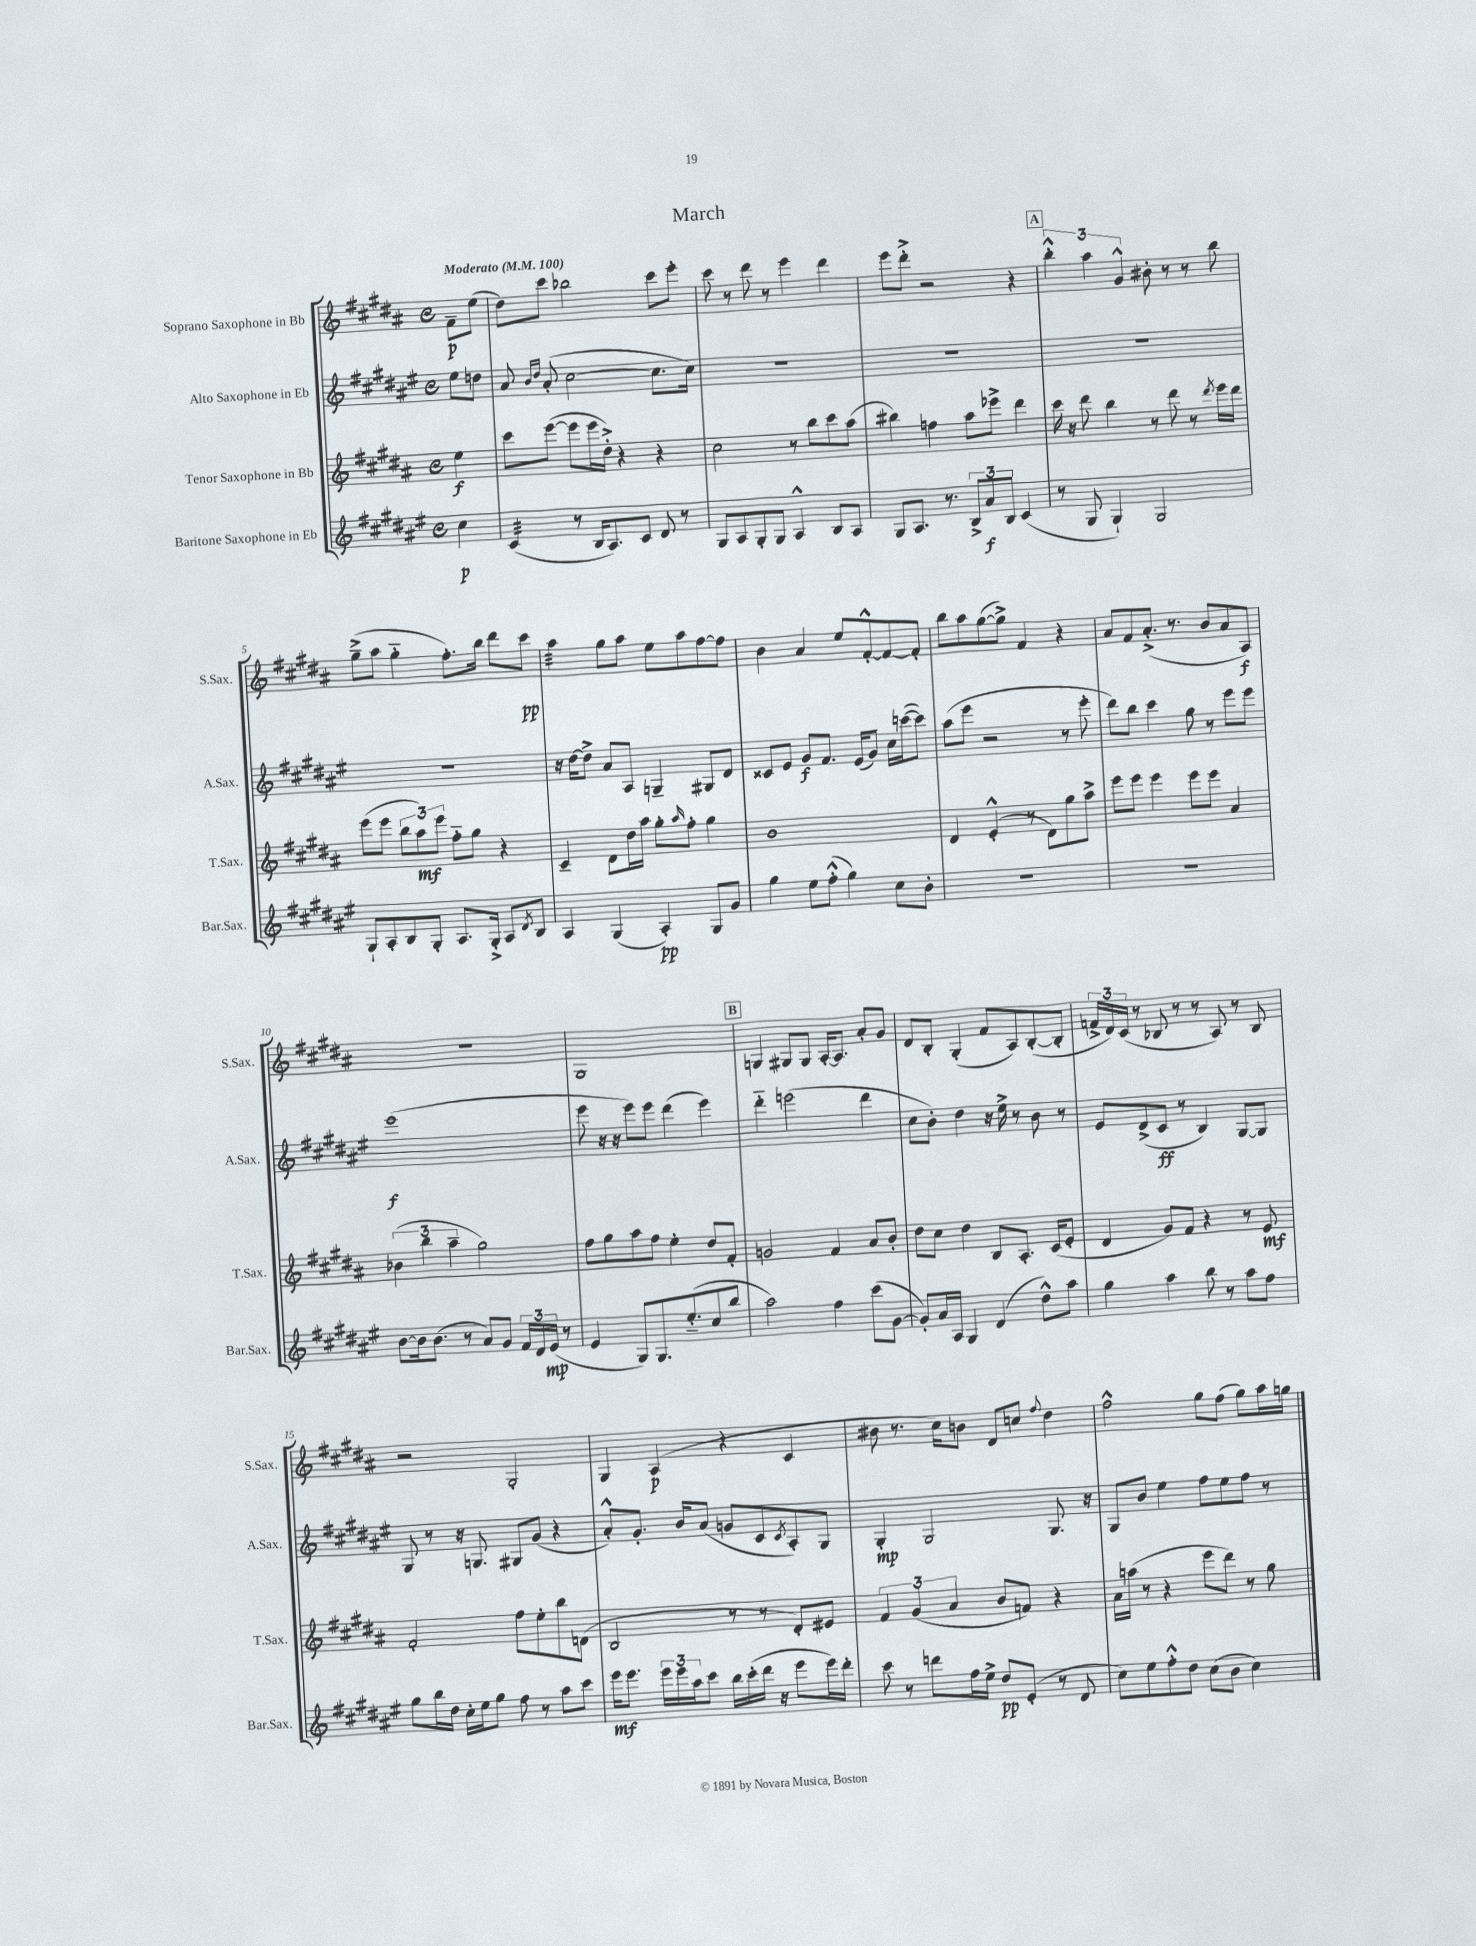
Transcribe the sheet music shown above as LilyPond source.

\header { title = "March" }
<<
\new StaffGroup <<
\new Staff = "s0" \with { instrumentName = "Soprano Saxophone in Bb" shortInstrumentName = "S.Sax." } {
    \clef treble \key b \major \defaultTimeSignature \time 4/4 \partial 4 \tempo "Moderato" 4 = 100
    fis'8--\p e''8( |
    dis''8) cis'''8 bes''2 cis'''8 e'''8-. |
    cis'''8 r8 dis'''8 r8 e'''4 dis'''4 |
    e'''8 dis'''8-.-> r2 r4 |
    \mark \markup { \box "A" } \tuplet 3/2 { b''4-.-^ ais''4 gis'4-^ } bis'8-. r8 r8 b''8 |
    gis''8--->( ais''8 gis''4-_ fis''8.-.) b''16 dis'''8 cis'''8\pp |
    ais''4:32 gis''8 ais''8 e''8 ais''8 fis''8~ fis''8 |
    b'4 ais'4 e''8 fis'8~-.-^ fis'8~ fis'8-. |
    b''8 ais''8 gis''8~( gis''8->) fis'4 r4 |
    ais'8 fis'8 ais'8.-.->( r8. b'8 ais'8 ais8\f) |
    R1 |
    gis1 |
    \mark \markup { \box "B" } g4 gis8 gis8 ais16~-. ais8. ais'8-. gis'8 |
    dis'8 b8-. gis4-.( fis'8 ais8) b8~-.( b8-. |
    \tuplet 3/2 { f'16-> dis'16) cis'16( } r8 bes8 r8 r8 ais8) r8 bes8 |
    r2 gis2-. |
    gis4 ais4\p( r4 cis'4 |
    bis'8 r8. cis''16) b'8 dis'8 c''8 \appoggiatura { fis''8 } dis''4 |
    fis''2-^ gis''8 fis''8( gis''8) ais''16 g''16 \bar "|." |
}
\new Staff = "s1" \with { instrumentName = "Alto Saxophone in Eb" shortInstrumentName = "A.Sax." } {
    \clef treble \key fis \major \defaultTimeSignature \time 4/4 \partial 4
    eis''8 d''8 |
    ais'8 \grace { b'16 dis''16 } ais'8-.( cis''2~ cis''8. cis''16) |
    R1 |
    R1 |
    \mark \markup { \box "A" } R1 |
    R1 |
    r16 dis''16~ dis''8-> ais'8 ais8 g4-- gis8 dis'8 |
    cisis'8 eis'8 gis'8\f fis'8. eis'16( gis'8) cis''16 c'''16~( c'''8) |
    ais''8( eis'''8 r2 r8 eis'''8-. |
    dis'''8) b''8 cis'''4 gis''8 r8 eis'''8 eis'''8 |
    eis'''1\f( |
    eis'''8 r16 r16 eis'''8) eis'''8 dis'''4( eis'''4) |
    \mark \markup { \box "B" } dis'''4-_ e'''2( dis'''4 |
    cis''8 b'8-.) dis''4 r16 eis''16-> r8 b'8 r8 |
    eis'8 dis'8->( cis'8\ff r8 b4) gis8~ gis8 |
    gis8 r8 r16 g8. gis8 gis'8( r4 |
    ais'8-.-^) gis'8.-. b'16 ais'8( g'8 cis'8 \acciaccatura { cis'8 } ais8-.) gis8 |
    gis4-.\mp gis2 gis8. r16 |
    gis8 b'8 eis''4 fis''8 eis''8 fis''8 r8 \bar "|." |
}
\new Staff = "s2" \with { instrumentName = "Tenor Saxophone in Bb" shortInstrumentName = "T.Sax." } {
    \clef treble \key b \major \defaultTimeSignature \time 4/4 \partial 4
    e''4\f |
    cis'''8 e'''8~( e'''8 e'''16 dis''16-.->) r4 r4 |
    cis''2 r8 b''8 cis'''8 ais''8( |
    bis''4) f''4 ais''8 ees'''8-> dis'''4 |
    \mark \markup { \box "A" } cis'''16 r16 dis'''8 b''4 r8 dis'''8 r8 \acciaccatura { dis'''8 } e'''16 dis'''16 |
    e'''8( e'''8 \tuplet 3/2 { b''8 ais''8\mf) e'''8 } fis''8-_ gis''8 r4 |
    cis'4-- dis'8 dis''16 ais''16 gis''8-. \grace { ais''16 } fis''8-. gis''4 |
    b'1 |
    dis'4 e'4-.-^( r8 dis'8) gis''8 ais''8-> |
    e'''8 e'''8 e'''4 e'''8 e'''8 ais'4 |
    \tuplet 3/2 { bes'4( b''4 ais''4-- } gis''2) |
    fis''8 gis''8 ais''8 fis''8 e''4-. dis''8 fis'8-. |
    \mark \markup { \box "B" } g'2 fis'4 ais'8 b'8-. |
    dis''8 cis''8 dis''4 b8 ais8.-. cis'16( e'8-. |
    dis'4 gis'8) fis'8 r4 r8 e'8\mf |
    fis'2-. fis''8 e''8-. b''8 d'8( |
    b2 r8 r8 dis'8-.) eis'8 |
    \tuplet 3/2 { fis'4 gis'4( ais'4 } b'8 f'8) r4 |
    ais'16 a''16( r8 r4 e'''8 dis'''8) r8 gis''8 \bar "|." |
}
\new Staff = "s3" \with { instrumentName = "Baritone Saxophone in Eb" shortInstrumentName = "Bar.Sax." } {
    \clef treble \key fis \major \defaultTimeSignature \time 4/4 \partial 4
    cis''4\p |
    cis'4:32( r8 b16 ais8.) cis'8 dis'8 r8 |
    gis8 ais8 gis8-. gis8 ais4-^ b8 ais8 |
    gis8 ais8. r8. \tuplet 3/2 { b8-> ais'8\f b8 } cis'4( |
    \mark \markup { \box "A" } r8 gis8 gis4-!) gis2 |
    gis8-! ais8-. b8 gis8-. ais8. gis16-.-> ais8 \acciaccatura { dis'8 } b8 |
    ais4 gis4( ais4-.\pp) gis8 gis'8 |
    gis''4 eis''8 fis''8-.-^( gis''4) cis''8 b'8-. |
    R1 |
    R1 |
    b'8~ b'16 b'8.( r8 ais'8) gis'8 \tuplet 3/2 { fis'16 dis'16 eis'16\mp( } r8 |
    eis'4 gis8) gis8. eis''8.-_( cis''8 b''8 |
    \mark \markup { \box "B" } ais''2) fis''4 cis'''8( gis'8~ |
    gis'8-.) ais'16 ais16 gis4 dis'4( dis''8-^) ais''8 |
    gis''4 ais''4 b''8 r8 ais''8 fis''8 |
    gis''8 b''16 dis''16 cis''16-. eis''16 gis''8 fis''8 r8 ais''8 cis'''8 |
    eis'''16\mf eis'''8. \tuplet 3/2 { eis'''16 eis'''16 ais''16 } cis'''8 b''16 cis'''16-.( dis'''16 r16 eis'''8 eis'''16) dis'''16-. |
    cis'''8 r8 d'''8 fis''16 eis''16-> dis''8\pp eis'8-.( r8 dis'8 |
    cis''8) eis''8 fis''8-.-^ dis''8 cis''8( b'8 cis''4) \bar "|." |
}
>>
>>
